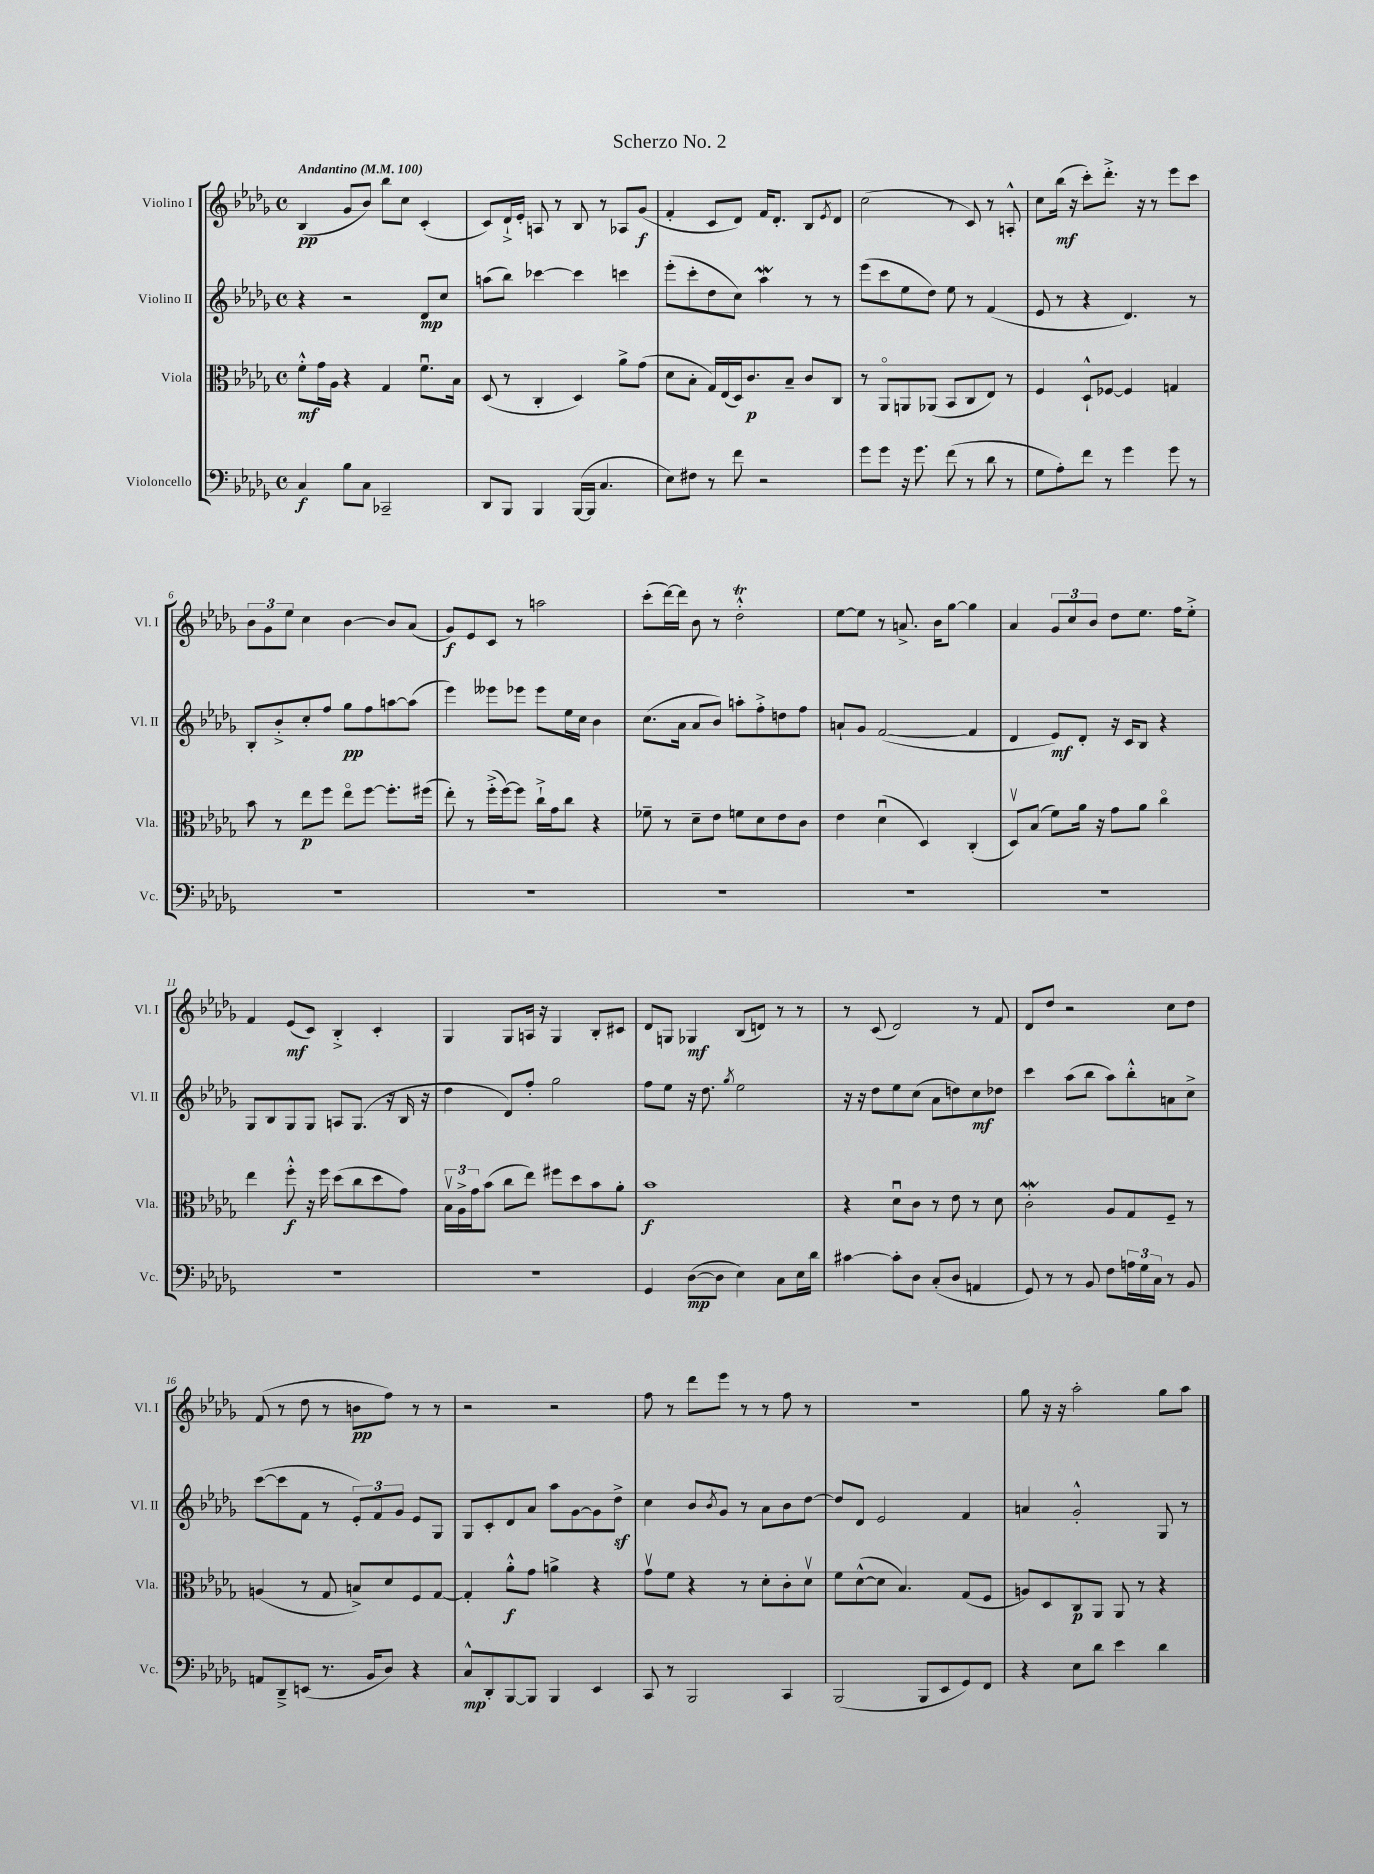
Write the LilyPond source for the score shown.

\header { title = "Scherzo No. 2" }
<<
\new StaffGroup <<
\new Staff = "s0" \with { instrumentName = "Violino I" shortInstrumentName = "Vl. I" } {
    \clef treble \key des \major \defaultTimeSignature \time 4/4 \tempo "Andantino" 4 = 100
    bes4\pp( ges'8 bes'8) bes''8 c''8 c'4-.( |
    c'8) des'16-!-> ees'16-. a8 r8 bes8 r8 aes8 ges'8\f( |
    f'4-. c'8 des'8) f'16 des'8.-. bes8 \acciaccatura { ees'8 } des'8 |
    c''2( r8 c'8) r8 a8-.-^ |
    c''8 bes''16\mf( r16 c'''8-.) des'''8.-.-> r16 r8 ees'''8 c'''8 |
    \tuplet 3/2 { bes'8 ges'8 ees''8 } c''4 bes'4~ bes'8 aes'8( |
    ges'8\f) ees'8 c'8 r8 a''2 |
    c'''8-.( des'''16~) des'''16 bes'8 r8 des''2-.-^\trill |
    ees''8~ ees''8 r8 a'8.-> bes'16 ges''8~ ges''4 |
    aes'4 \tuplet 3/2 { ges'8 c''8 bes'8 } des''8 ees''8. f''16 ees''8-.-> |
    f'4 ees'8\mf( c'8) bes4-.-> c'4-. |
    ges4 ges8 a16 r16 ges4 bes8-. cis'8 |
    des'8 g8 ges4\mf bes8( d'8) r8 r8 |
    r8 c'8( des'2) r8 f'8 |
    des'8 des''8 r2 c''8 des''8 |
    f'8( r8 des''8 r8 b'8\pp f''8) r8 r8 |
    r2 r2 |
    f''8 r8 des'''8 ees'''8 r8 r8 f''8 r8 |
    r1 |
    ges''8 r16 r16 aes''2-. ges''8 aes''8 \bar "|." |
}
\new Staff = "s1" \with { instrumentName = "Violino II" shortInstrumentName = "Vl. II" } {
    \clef treble \key des \major \defaultTimeSignature \time 4/4
    r4 r2 des'8\mp c''8 |
    a''8( bes''8) ces'''4~ ces'''4 c'''4 |
    ees'''8-.( c'''8-. des''8 c''8) aes''4\mordent r8 r8 |
    ees'''8( c'''8 ees''8 des''8) ees''8 r8 f'4( |
    ees'8 r8 r4 des'4.) r8 |
    bes8-. bes'8-.-> c''8-. f''8 ges''8\pp f''8 a''8~ a''8( |
    ees'''4) eeses'''8 ees'''8 ees'''8 ees''16 c''16 bes'4 |
    c''8.( aes'16 aes'8 bes'8) a''8-. f''8-.-> d''8 f''8 |
    a'8-! ges'8 f'2~( f'4 |
    des'4 ees'8\mf) des'8-. r16 c'16 bes8 r4 |
    ges8 bes8 ges8 ges8 a8 ges8.( r16 bes16 r16 |
    des''4 des'8) f''8-. ges''2 |
    f''8 ees''8 r16 des''8. \acciaccatura { ges''8 } ees''2 |
    r16 r16 des''8 ees''8 c''8( aes'8 d''8) c''8\mf des''8 |
    c'''4 aes''8( bes''8 aes''8) bes''8-.-^ a'8 c''8-> |
    c'''8~( c'''8 f'8 r8 \tuplet 3/2 { ees'8-.) f'8 ges'8 } ees'8 ges8 |
    ges8 c'8-. des'8 aes'8 aes''8 ges'8~ ges'8 des''8->\sf |
    c''4 bes'8 \acciaccatura { bes'8 } ges'8 r8 aes'8 bes'8 des''8~ |
    des''8 des'8 ees'2 f'4 |
    a'4 ges'2-.-^ ges8 r8 \bar "|." |
}
\new Staff = "s2" \with { instrumentName = "Viola" shortInstrumentName = "Vla." } {
    \clef alto \key des \major \defaultTimeSignature \time 4/4
    f'8-.-^\mf ges'16 aes16 r4 ges4 f'8.\downbow bes16 |
    des8( r8 c4-. des4) aes'8-> ges'8( |
    des'8 bes8-. ges16) ees16( des16) c'8.\p bes8-- c'8 c8 |
    r8 aes,8\flageolet a,8 aes,8( bes,8 c8 ees8) r8 |
    f4 des8-!-^ fes8~ fes4 g4 |
    bes'8 r8 ees''8\p f''8 ees''8\flageolet f''8~ f''8.-. fis''16( |
    ees''8-.) r8 f''16-.->( f''16~) f''8 c''16-!-> ges'16 c''8 r4 |
    fes'8-- r8 des'8-- ees'8 f'8 des'8 ees'8 c'8 |
    ees'4 des'4\downbow( des4) c4-.( |
    des8\upbow) bes8( f'8) aes'16 r16 ges'8 aes'8 c''4\flageolet |
    ees''4 f''8-.-^\f r16 f''16 des''8( c''8 des''8 ges'8) |
    \tuplet 3/2 { bes16\upbow aes16-> ges'16 } bes'8( c''8 ees''8) fis''8 des''8 bes'8 aes'8-. |
    bes'1\f |
    r4 des'8\downbow c'8 r8 ees'8 r8 des'8 |
    c'2-.\mordent aes8 ges8 f8-- r8 |
    a4( r8 ges8 b8->) des'8 f8 ges8~ |
    ges4-. aes'8-.-^\f ges'8 a'4-> r4 |
    ges'8\upbow f'8 r4 r8 des'8-. c'8-. des'8\upbow |
    f'8 des'8~-^( des'8 bes4.) ges8( f8 |
    a8) des8 c8\p aes,8 aes,8 r8 r4 \bar "|." |
}
\new Staff = "s3" \with { instrumentName = "Violoncello" shortInstrumentName = "Vc." } {
    \clef bass \key des \major \defaultTimeSignature \time 4/4
    c4\f bes8 c8 ces,2-- |
    des,8 bes,,8 bes,,4 bes,,16~( bes,,16 c4. |
    ees8) fis8 r8 f'8 r2 |
    ges'8 ges'8 r16 ges'8. f'8( r8 des'8 r8 |
    ges8 aes8-.) f'8 r8 ges'4 ges'8 r8 |
    R1 |
    R1 |
    R1 |
    R1 |
    R1 |
    R1 |
    R1 |
    ges,4 des8~\mp( des8 ees4) c8 ees16 des'16 |
    cis'4~ cis'8-. des8 c8-.( des8 a,4 |
    ges,8) r8 r8 bes,8 f8 \tuplet 3/2 { a16 ges16 c16 } r8 bes,8 |
    a,8 des,8---> e,8( r8. bes,16 des8) r4 |
    c8-^\mp des,8-. bes,,8~ bes,,8 bes,,4 ees,4 |
    c,8 r8 bes,,2 c,4 |
    bes,,2( bes,,8 ees,8 ges,8) f,8 |
    r4 ees8 des'8 ees'4 des'4 \bar "|." |
}
>>
>>
